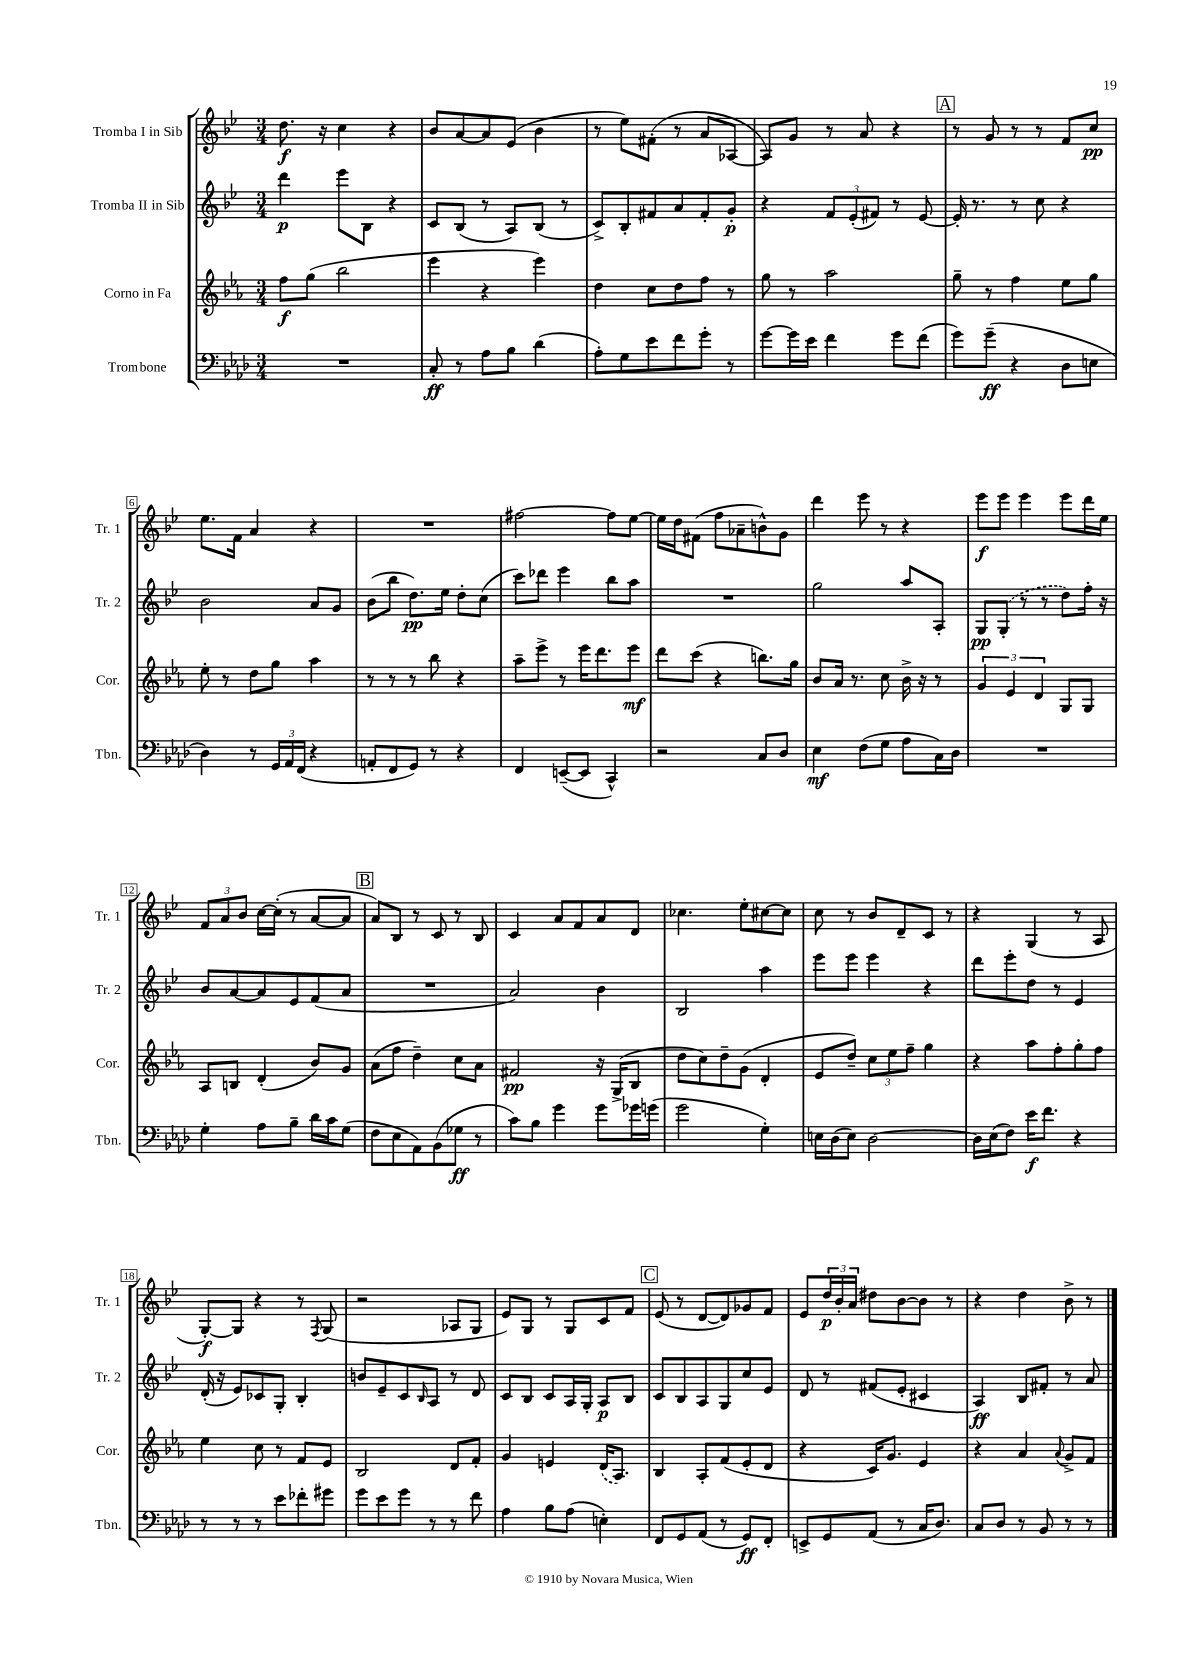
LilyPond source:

<<
\new StaffGroup <<
\new Staff = "s0" \with { instrumentName = "Tromba I in Sib" shortInstrumentName = "Tr. 1" } {
    \clef treble \key bes \major \numericTimeSignature \time 3/4
    d''8.\f r16 c''4 r4 |
    bes'8 a'8~ a'8 ees'8( bes'4 |
    r8 ees''8) fis'8-.( r8 a'8 aes8~ |
    aes8) g'8 r8 a'8 r4 |
    \mark \markup { \box "A" } r8 g'8 r8 r8 f'8 c''8\pp |
    ees''8. f'16 a'4 r4 |
    R2. |
    fis''2~ fis''8 ees''8~ |
    ees''16 d''16 fis'8( f''8 aes'8-- b'8-^) g'8 |
    d'''4 ees'''8 r8 r4 |
    ees'''8\f ees'''8 ees'''4 ees'''8 d'''16 ees''16 |
    \tuplet 3/2 { f'8 a'8 bes'8 } c''16~ c''16-.( r8 a'8~ a'8 |
    \mark \markup { \box "B" } a'8) bes8 r8 c'8 r8 bes8 |
    c'4 a'8 f'8 a'8 d'8 |
    ces''4. ees''8-. cis''8~ cis''8 |
    c''8 r8 bes'8 d'8-- c'8 r8 |
    r4 g4( r8 a8 |
    g8~-.\f) g8 r4 r8 \acciaccatura { f8 } g8( |
    r2 aes8 g8 |
    ees'8) g8 r8 g8 c'8 f'8 |
    \mark \markup { \box "C" } ees'8( r8 d'8~ d'8) ges'8 f'8 |
    ees'8 \tuplet 3/2 { d''16\p bes'16-. a'16 } dis''8 bes'8~ bes'8 r8 |
    r4 d''4 bes'8-> r8 \bar "|." |
}
\new Staff = "s1" \with { instrumentName = "Tromba II in Sib" shortInstrumentName = "Tr. 2" } {
    \clef treble \key bes \major \numericTimeSignature \time 3/4
    d'''4\p ees'''8 bes8 r4 |
    c'8 bes8( r8 a8) bes8( r8 |
    c'8->) bes8-. fis'8 a'8 fis'8-. g'8-.\p |
    r4 \tuplet 3/2 { f'8 ees'8-.( fis'8) } r8 ees'8~ |
    \mark \markup { \box "A" } ees'16-. r8. r8 c''8 r4 |
    bes'2 a'8 g'8 |
    bes'8( bes''8 d''8.\pp) ees''16 d''8-. c''8( |
    c'''8) des'''8 ees'''4 bes''8 a''8 |
    R2. |
    g''2 a''8 a8-. |
    g8\pp \once \slurDashed g8-.( r8 r8 d''8) f''16-. r16 |
    bes'8 a'8~ a'8 ees'8 f'8( a'8 |
    \mark \markup { \box "B" } R2. |
    a'2) bes'4 |
    bes2 a''4 |
    ees'''8 ees'''8 ees'''4 r4 |
    d'''8 ees'''8-. d''8 r8 ees'4 |
    d'16-.( r16 ees'8) ces'8 g8-. bes4-. |
    b'8 ees'8-- c'8 \grace { bes16 } a8 r8 d'8 |
    c'8 bes8 c'8 a16 g16-. a8\p bes8 |
    \mark \markup { \box "C" } c'8 bes8 a8 g8 c''8 ees'8 |
    d'8 r8 fis'8( ees'8-. cis'4 |
    a4\ff) bes8 fis'8-. r8 a'8 \bar "|." |
}
\new Staff = "s2" \with { instrumentName = "Corno in Fa" shortInstrumentName = "Cor." } {
    \clef treble \key ees \major \numericTimeSignature \time 3/4
    f''8\f g''8( bes''2 |
    ees'''4 r4 ees'''4) |
    d''4 c''8 d''8 f''8 r8 |
    g''8 r8 aes''2 |
    \mark \markup { \box "A" } g''8-- r8 f''4 ees''8 g''8 |
    ees''8-. r8 d''8 g''8 aes''4 |
    r8 r8 r8 bes''8 r4 |
    aes''8-- ees'''8-> r8 ees'''16 d'''8. ees'''8\mf |
    d'''8 c'''8( r4 b''8.) g''16 |
    bes'8 aes'16 r8. c''8 bes'16-> r16 r8 |
    \tuplet 3/2 { g'4 ees'4 d'4 } g8 g8 |
    aes8 b8 d'4-.( bes'8) g'8 |
    \mark \markup { \box "B" } aes'8( f''8 d''4--) c''8 aes'8 |
    fis'2\pp r16 g16->( bes8 |
    d''8 c''8) d''8-- g'8( d'4-. |
    ees'8 d''8--) \tuplet 3/2 { c''8 ees''8 f''8-- } g''4 |
    r4 aes''8 f''8-. g''8-. f''8 |
    ees''4 c''8 r8 f'8 ees'8 |
    bes2 d'8 f'8-. |
    g'4 e'4 \once \slurDashed d'16( aes8.) |
    \mark \markup { \box "C" } bes4 aes8-. f'8( ees'8-. d'8 |
    r4 c'16) g'8. ees'4 |
    r4 aes'4 \appoggiatura { aes'8 } g'8-> f'8 \bar "|." |
}
\new Staff = "s3" \with { instrumentName = "Trombone" shortInstrumentName = "Tbn." } {
    \clef bass \key aes \major \numericTimeSignature \time 3/4
    R2. |
    c8-.\ff r8 aes8 bes8 des'4( |
    aes8-.) g8 ees'8 f'8 g'8-. r8 |
    g'8~ g'16 ees'16 f'4 g'8 f'8( |
    \mark \markup { \box "A" } g'8) g'8--\ff( r4 des8 e8 |
    des4) r8 \tuplet 3/2 { g,16 aes,16 f,16( } r4 |
    a,8-. f,8 g,8) r8 r4 |
    f,4 e,8~--( e,8 c,4-^) |
    r2 c8 des8 |
    ees4\mf f8( g8 aes8 c16) des16 |
    R2. |
    g4-. aes8 bes8-- des'16 c'16 g8( |
    \mark \markup { \box "B" } f8 ees8 aes,8) bes,8( ges8\ff r8 |
    c'8) bes8 g'4 g'8 ges'16 g'16( |
    g'2 g4-.) |
    e16 des16( e8) des2~ |
    des16 ees16( f8) ees'16\f f'8. r4 |
    r8 r8 r8 ees'8 fes'8-. gis'8 |
    g'8 ees'8 g'8 r8 r8 f'8 |
    aes4 bes8 aes8( e4-.) |
    \mark \markup { \box "C" } f,8 g,8 aes,8( r8 g,8\ff) f,8-. |
    e,8-> g,8 aes,8( r8 c16 des8.) |
    c8 des8 r8 bes,8 r8 r8 \bar "|." |
}
>>
>>
\layout { \context { \Score \override BarNumber.stencil = #(make-stencil-boxer 0.1 0.3 ly:text-interface::print) } }
